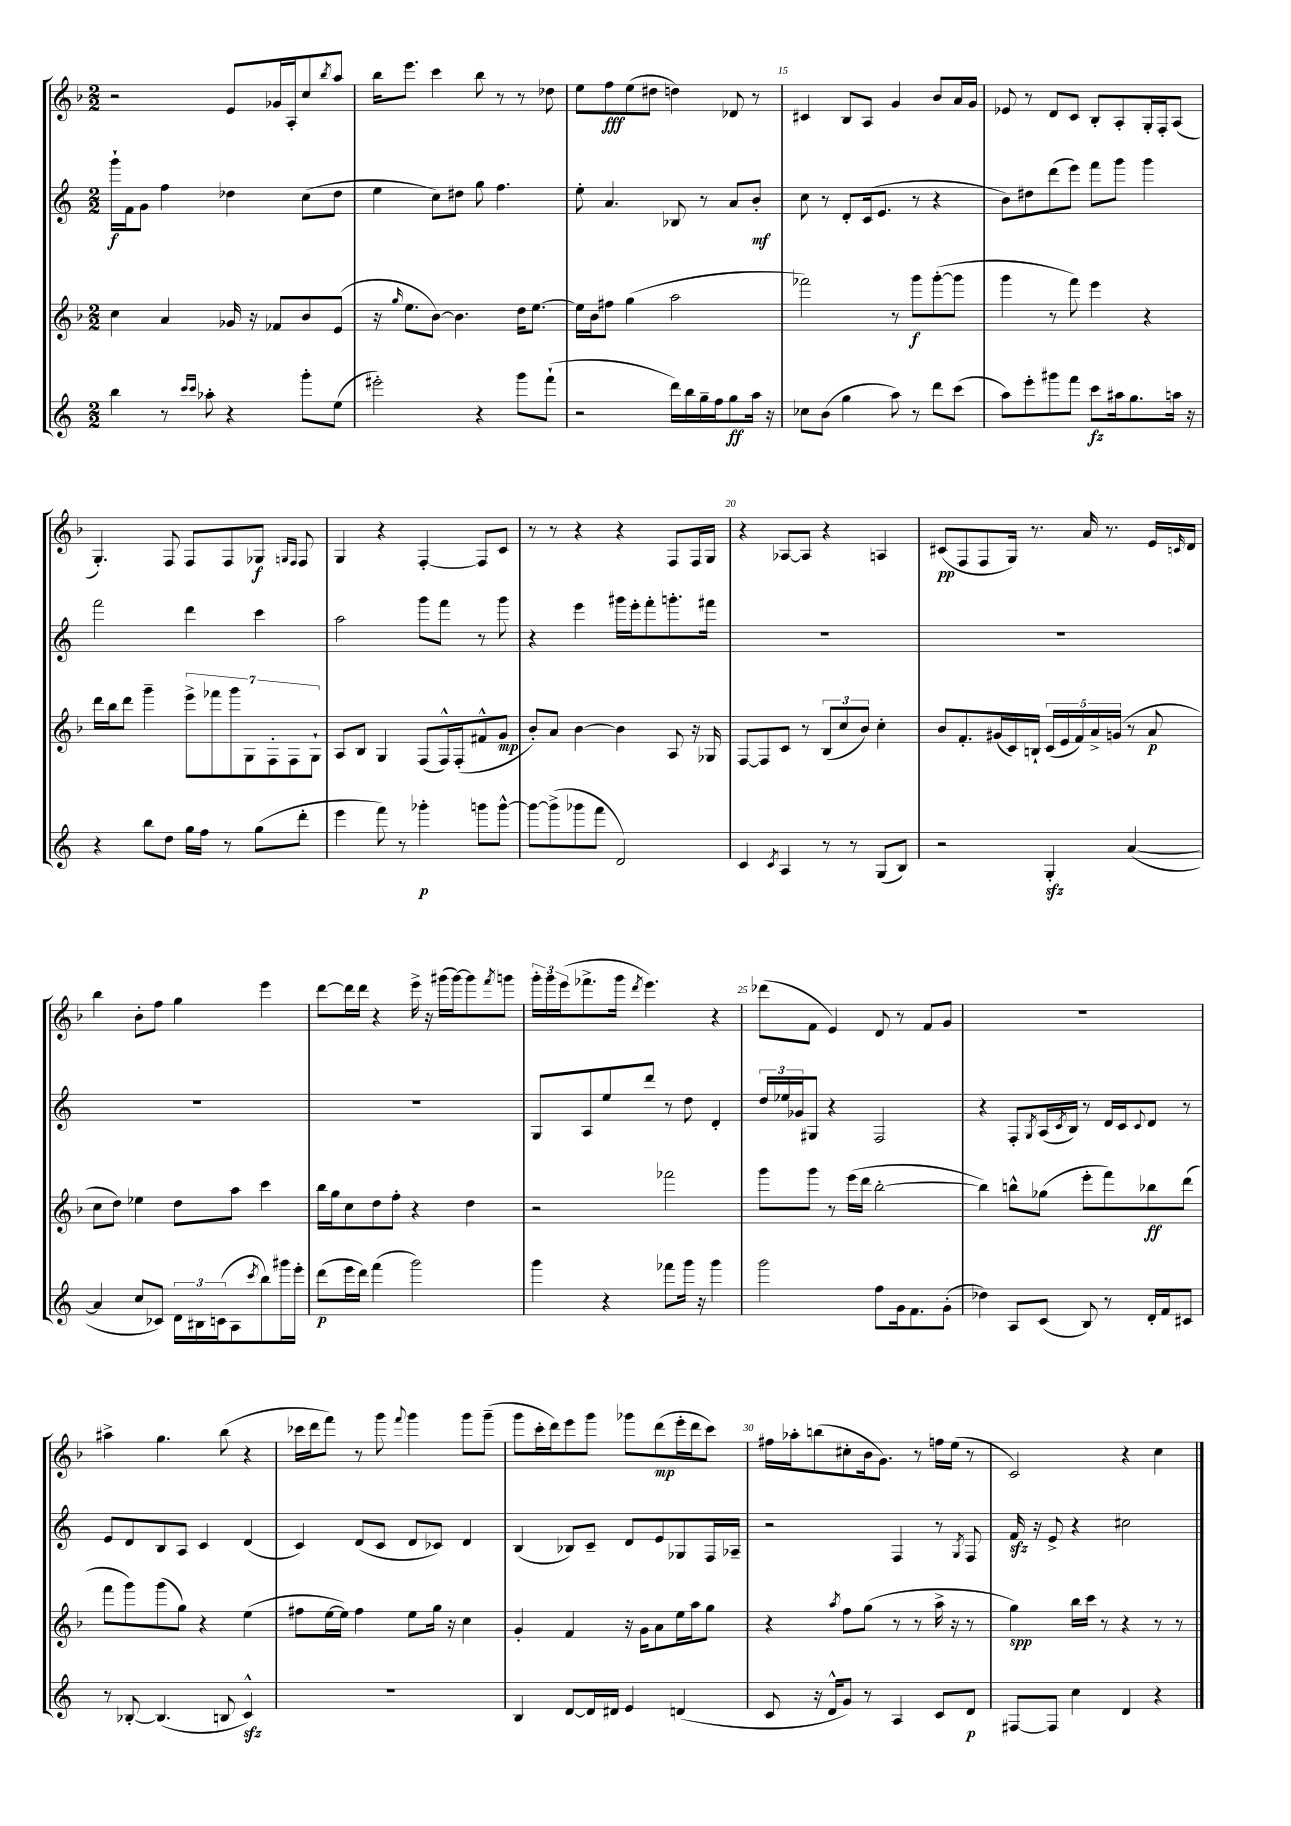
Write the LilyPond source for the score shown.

<<
\new StaffGroup <<
\new Staff = "s0" {
    \clef treble \key f \major \numericTimeSignature \time 2/2
    r2 e'8 ges'16 a16-. c''8 \acciaccatura { bes''8 } a''8 |
    bes''16 e'''8. c'''4 bes''8 r8 r8 des''8 |
    e''8 f''8\fff e''8( dis''8 d''4) des'8 r8 |
    cis'4 bes8 a8 g'4 bes'8 a'16 g'16 |
    ees'8 r8 d'8 c'8 bes8-. a8-. g16-. f16-. a8( |
    g4.-.) f8 f8 f8 ges8\f \grace { g16 f16 } f8 |
    g4 r4 f4~-. f8 c'8 |
    r8 r8 r4 r4 f8 f16 g16 |
    r4 aes8~ aes8 r4 a4 |
    cis'8\pp( f8 f8 g16) r8. a'16 r8. e'16 \grace { c'16 } d'16 |
    bes''4 bes'8-. f''8 g''4 e'''4 |
    d'''8~ d'''16 d'''16 r4 e'''16-> r16 gis'''16( gis'''16~) gis'''8 \acciaccatura { f'''8 } g'''8 |
    \tuplet 3/2 { g'''16-. g'''16 e'''16( } fes'''8.-> g'''16 \acciaccatura { d'''8 } e'''4.) r4 |
    des'''8( f'8 e'4) d'8 r8 f'8 g'8 |
    R1 |
    ais''4-> g''4. bes''8( r4 |
    ces'''16 d'''16 f'''8) r8 g'''8 \appoggiatura { f'''8 } g'''4 g'''8 g'''8--( |
    g'''8 c'''16-. d'''16) e'''8 g'''8 ges'''8 d'''8\mp( e'''16-. d'''16 c'''8) |
    fis''16 aes''16-. b''8( cis''8-. bes'16 g'8.) r8 f''16 e''16( r8 |
    c'2) r4 c''4 \bar "|." |
}
\new Staff = "s1" {
    \clef treble \key c \major \numericTimeSignature \time 2/2
    g'''16-!\f f'16 g'8 f''4 des''4 c''8( des''8 |
    e''4 c''8) dis''8 g''8 f''4. |
    e''8-. a'4. bes8 r8 a'8 b'8-.\mf |
    c''8 r8 d'8-. c'16( e'8. r8 r4 |
    b'8) dis''8 d'''8( e'''8) f'''8 g'''8 g'''4 |
    f'''2 d'''4 c'''4 |
    a''2 g'''8 f'''8 r8 g'''8 |
    r4 e'''4 gis'''16 e'''16-. f'''8-. g'''8.-. fis'''16 |
    R1 |
    R1 |
    R1 |
    R1 |
    g8 a8 e''8 d'''8 r8 d''8 d'4-. |
    \tuplet 3/2 { d''16 ees''16 ges'16 } gis8 r4 f2 |
    r4 f8-. \acciaccatura { g8 } a16( \acciaccatura { c'8 } b16) r8 d'16 c'16 \appoggiatura { c'8 } d'8 r8 |
    e'8 d'8 b8 a8 c'4 d'4( |
    c'4) d'8( c'8 d'8 ces'8) d'4 |
    b4( bes8) c'8-- d'8 e'8 ges8 f16 aes16-- |
    r2 f4 r8 \acciaccatura { g8 } f8 |
    f'16\sfz r16 e'8-> r4 cis''2 \bar "|." |
}
\new Staff = "s2" {
    \clef treble \key f \major \numericTimeSignature \time 2/2
    c''4 a'4 ges'16 r16 fes'8 bes'8 e'8( |
    r16 \grace { g''16 } e''8. bes'8~) bes'4. d''16 e''8.~ |
    e''16 bes'16 fis''8 g''4( a''2 |
    fes'''2) r8 g'''8\f g'''8~-.( g'''8 |
    g'''4 r8 f'''8) e'''4 r4 |
    d'''16 bes''16 d'''8 g'''4-- \tuplet 7/4 { e'''8-> fes'''8 g'''8 g8 f8-. f8 g8-! } |
    a8 bes8 g4 f8( f16-^) f16-.( fis'8-^ g'8\mp |
    bes'8-.) a'8 bes'4~ bes'4 a8 r16 ges16 |
    f8~ f8 c'8 r8 \tuplet 3/2 { bes8( c''8 bes'8) } c''4-. |
    bes'8 f'8.-. gis'16( c'16) b16-! \tuplet 5/4 { c'16( e'16 f'16) a'16-> g'16( } r8 a'8\p |
    c''8 d''8) ees''4 d''8 a''8 c'''4 |
    bes''16 g''16 c''8 d''8 f''8-. r4 d''4 |
    r2 fes'''2 |
    g'''8 g'''8 r8 e'''16( d'''16 bes''2~-. |
    bes''4) b''8-^ ges''8( e'''8-. f'''8) bes''8\ff d'''8( |
    f'''8 g'''8) g'''8( g''8) r4 e''4( |
    fis''8 e''16~ e''16) fis''4 e''8 g''16 r16 c''4 |
    g'4-. f'4 r16 g'16 a'8 e''16 a''16 g''8 |
    r4 \acciaccatura { a''8 } f''8 g''8( r8 r8 a''16-> r16 r8 |
    g''4\spp) bes''16 c'''16 r8 r4 r8 r8 \bar "|." |
}
\new Staff = "s3" {
    \clef treble \key c \major \numericTimeSignature \time 2/2
    b''4 r8 \grace { c'''16 c'''16 } aes''8-. r4 g'''8-. e''8( |
    eis'''2-.) r4 g'''8 f'''8-!( |
    r2 d'''16) b''16 g''16-- f''16 g''8\ff a''16 r16 |
    ces''8 b'8( g''4 a''8) r8 d'''8 c'''8( |
    a''8) e'''8-. gis'''8 f'''8 c'''8\fz ais''16 g''8. a''16 r16 |
    r4 b''8 d''8 g''16 f''16 r8 g''8( d'''8-. |
    e'''4 f'''8) r8 ges'''4-.\p g'''8 g'''8~-^ |
    g'''8~ g'''8->( ges'''8 f'''8 d'2) |
    c'4 \acciaccatura { c'8 } a4 r8 r8 g8( b8) |
    r2 g4-.\sfz a'4~( |
    a'4 c''8 ces'8) \tuplet 3/2 { d'16 bis16 c'16( } a8 \acciaccatura { c'''8 } b''8) gis'''16 e'''16-. |
    d'''8\p( e'''16 d'''16) f'''4( g'''2) |
    g'''4 r4 fes'''8 g'''16 r16 g'''4 |
    g'''2 f''8 g'16 f'8. g'8-.( |
    des''4) a8 c'8( b8) r8 d'16-. f'16 cis'8 |
    r8 bes8~-. bes4.( b8 c'4-^\sfz) |
    R1 |
    b4 d'8~ d'16 dis'16 e'4 d'4( |
    c'8 r16 d'16-^ g'8) r8 a4 c'8 d'8\p |
    fis8~ fis8 c''4 d'4 r4 \bar "|." |
}
>>
>>
\layout { \context { \Score currentBarNumber = #12 \override BarNumber.break-visibility = ##(#f #t #t) barNumberVisibility = #(every-nth-bar-number-visible 5) } }
